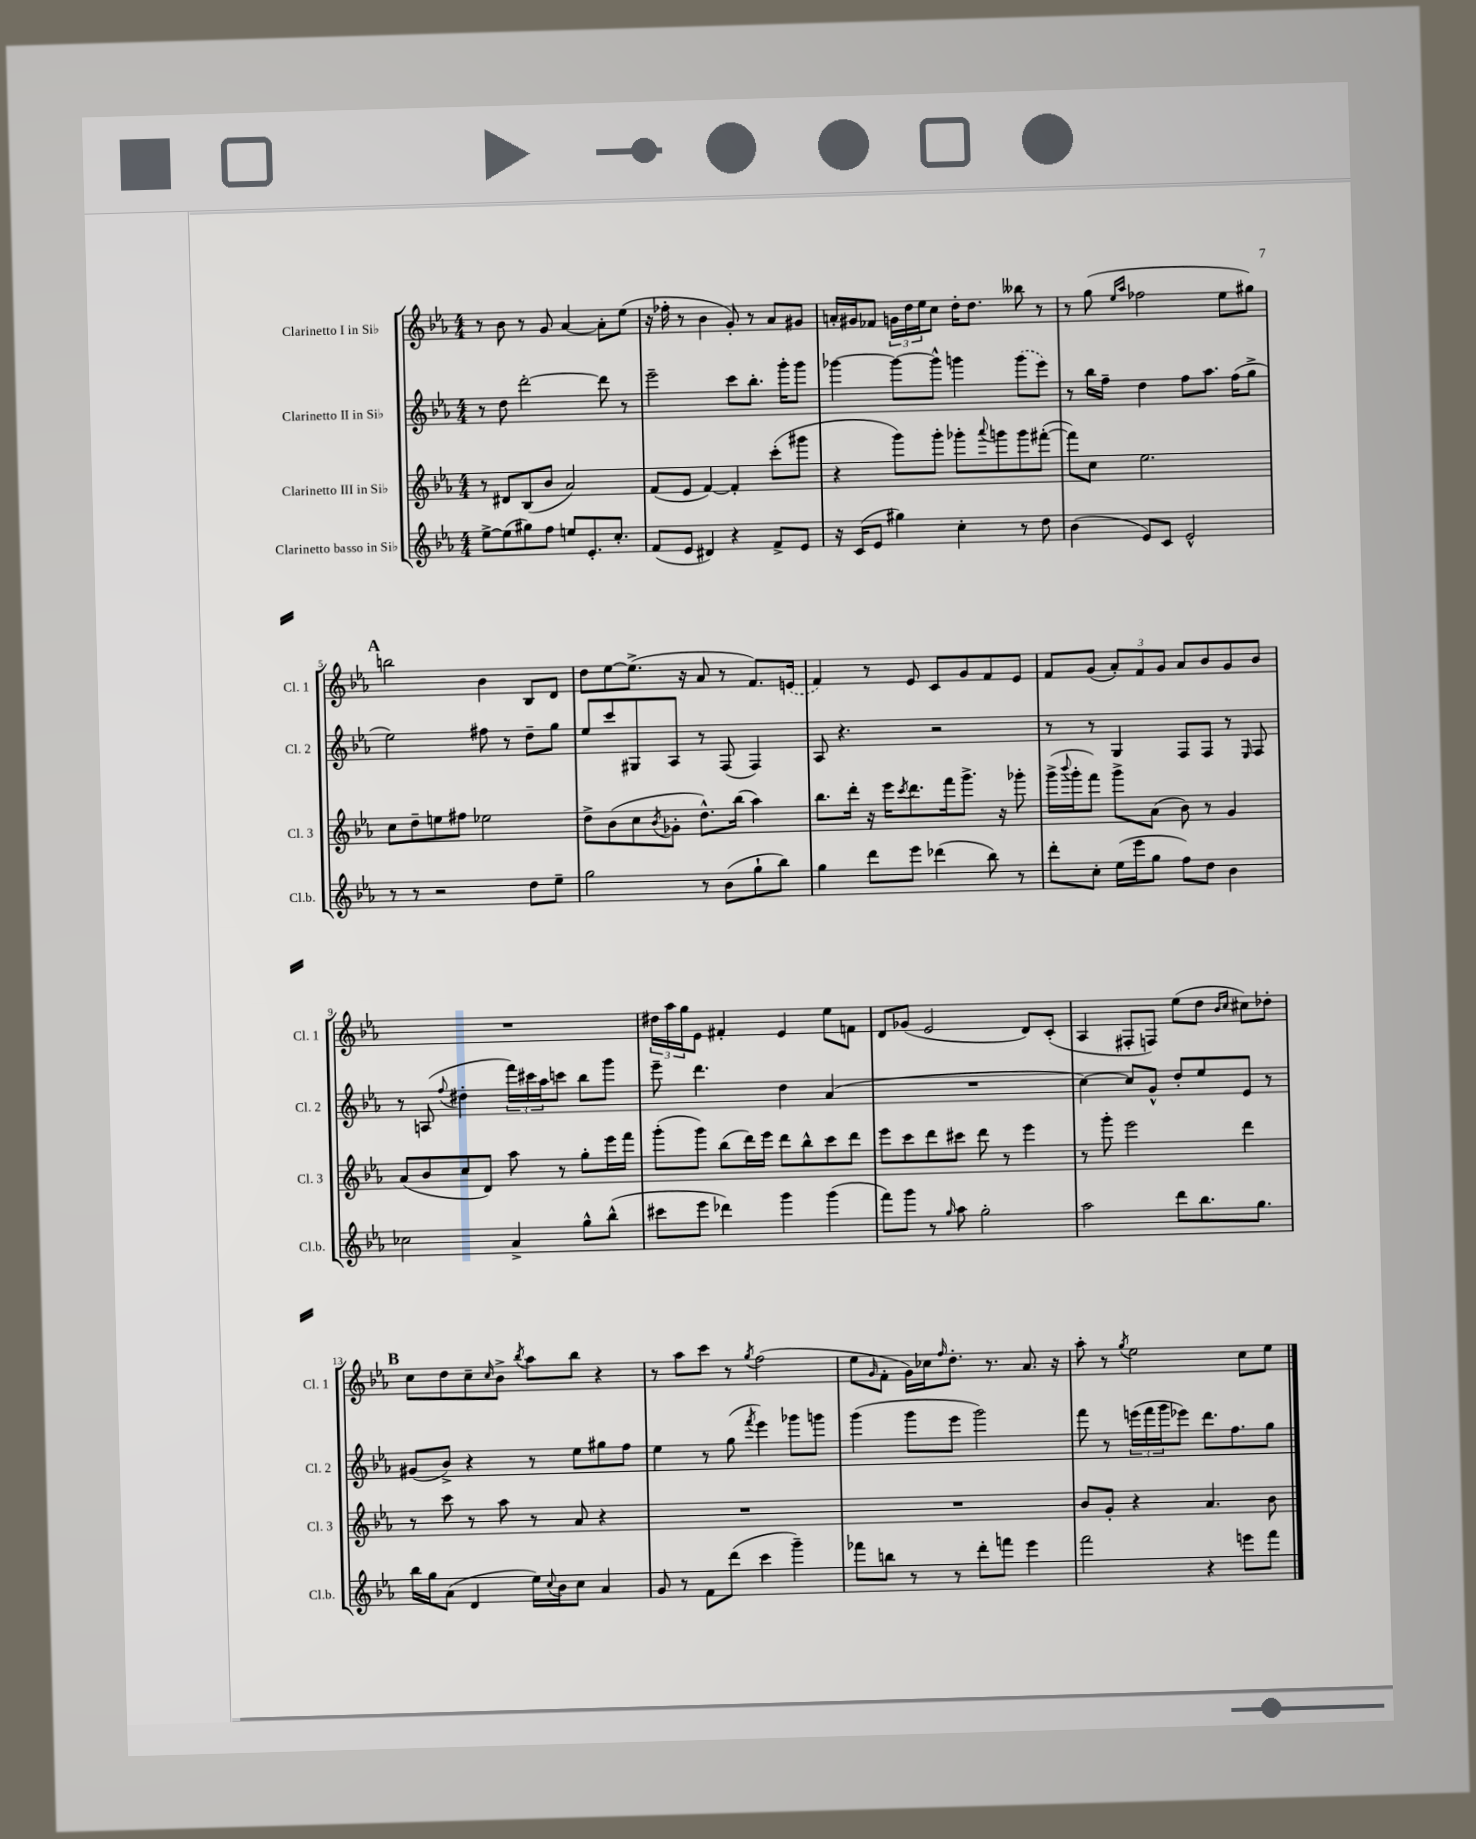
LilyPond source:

<<
\new StaffGroup <<
\new Staff = "s0" \with { instrumentName = "Clarinetto I in Sib" shortInstrumentName = "Cl. 1" } {
    \clef treble \key ees \major \numericTimeSignature \time 4/4
    r8 bes'8 r8 g'8 aes'4~ aes'8-. ees''8( |
    r16 fes''16-. r8 bes'4 g'8-.) r8 aes'8 gis'8 |
    a'16-. gis'16 fes'8 \tuplet 3/2 { g'16 d''16 ees''16 } c''8 d''16-. d''8. beses''8 r8 |
    r8 g''8( \grace { ees''16 aes''16 } fes''2 ees''8 gis''8) |
    \mark \markup { \bold "A" } b''2 bes'4 bes8 d'8 |
    d''8 ees''8~ ees''8.->( r16 aes'8 r8 f'8.) \once \slurDashed e'16( |
    f'4) r8 ees'8 c'8 g'8 f'8 ees'8 |
    f'8 g'8( \tuplet 3/2 { aes'8-.) f'8 g'8 } aes'8 bes'8 g'8 bes'8 |
    R1 |
    \tuplet 3/2 { dis''16 aes''16 g''16 } ees'8 fis'4-. ees'4 ees''8 f'8 |
    d'8 ges'8( ees'2 d'8) c'8-.( |
    aes4 fis8-. f8) ees''8( d''8 \grace { bes'16 c''16 } cis''8) des''8-. |
    \mark \markup { \bold "B" } c''8 d''8 c''8-- \grace { c''16 } bes'8-> \acciaccatura { bes''8 } aes''8 bes''8 r4 |
    r8 aes''8 c'''8 r8 \acciaccatura { g''8 } f''2( |
    ees''8 \grace { g'16 } f'8-. g'16) ces''16 \grace { f''16 } d''8.-. r8. aes'8. r16 |
    aes''8-. r8 \acciaccatura { g''8 } ees''2 c''8 ees''8 \bar "|." |
}
\new Staff = "s1" \with { instrumentName = "Clarinetto II in Sib" shortInstrumentName = "Cl. 2" } {
    \clef treble \key ees \major \numericTimeSignature \time 4/4
    r8 d''8 d'''2~-. d'''8 r8 |
    ees'''2-- c'''8 bes''8.-. g'''16-. g'''8 |
    ges'''4~ ges'''8~ ges'''8-^ g'''4 \once \slurDashed g'''8( ees'''8) |
    r8 bes''16 f''16-- d''4 f''8 aes''8. f''16( g''8-> |
    \mark \markup { \bold "A" } ees''2) fis''8 r8 d''8-- g''8 |
    ees''8 c'''8 gis8 aes8 r8 f8( f4) |
    aes8 r4. r2 |
    r8 r8 g4 f8 f8 r8 \grace { ees16 } f8 |
    r8 a8( \appoggiatura { f''8 } dis''4-. \tuplet 3/2 { f'''16) cis'''16 aes''16 } c'''8 bes''8 g'''8 |
    ees'''8-- d'''4. d''4 aes'4( |
    R1 |
    c''4~) c''8 g'8-^ d''8-. ees''8 ees'8 r8 |
    \mark \markup { \bold "B" } gis'8( bes'8->) r4 r8 ees''8 gis''8 f''8 |
    ees''4 r8 g''8( \acciaccatura { f'''8 } ees'''4) ges'''8 g'''8 |
    g'''4( g'''8 ees'''8 g'''2) |
    f'''8 r8 \tuplet 3/2 { e'''16( f'''16 g'''16 } ees'''8) d'''8. f''8. g''8 \bar "|." |
}
\new Staff = "s2" \with { instrumentName = "Clarinetto III in Sib" shortInstrumentName = "Cl. 3" } {
    \clef treble \key ees \major \numericTimeSignature \time 4/4
    r8 dis'8 bes8( bes'8 aes'2) |
    f'8( ees'8 f'4~) f'4-. c'''8-.( gis'''8 |
    r4 g'''8) g'''8-. ges'''8-. \appoggiatura { aes'''8 } g'''8 g'''8 fis'''8~-.( |
    fis'''8) c''8 ees''2. |
    \mark \markup { \bold "A" } c''8 d''8-- e''8 fis''8 ees''2 |
    d''8-> bes'8( c''8 \acciaccatura { bes'8 } ges'8-. d''8.-^) bes''16( aes''4) |
    bes''8. d'''16-. r16 ees'''16 \acciaccatura { c'''8 } d'''8. f'''16 g'''8.-> r16 ges'''8-. |
    g'''16->( \appoggiatura { bes'''8 } g'''16-. f'''8) g'''8-> aes'8( bes'8) r8 g'4 |
    aes'8( bes'8 c''8 d'8) aes''8 r8 g''8-. ees'''16 f'''16 |
    g'''8-.( g'''8) bes''8( d'''16) ees'''16 d'''8 bes''8-^ c'''8 d'''8 |
    ees'''8 c'''8 d'''8 cis'''8 d'''8 r8 ees'''4 |
    r8 g'''8-. ees'''2 d'''4 |
    \mark \markup { \bold "B" } r8 c'''8 r8 aes''8 r8 aes'8 r4 |
    R1 |
    R1 |
    bes'8 g'8-. r4 aes'4. bes'8 \bar "|." |
}
\new Staff = "s3" \with { instrumentName = "Clarinetto basso in Sib" shortInstrumentName = "Cl.b." } {
    \clef treble \key ees \major \numericTimeSignature \time 4/4
    ees''8~-> ees''8( gis''8) f''8 e''8 ees'8.-. c''8.-. |
    f'8( ees'8 dis'4) r4 f'8-> ees'8 |
    r16 c'16( ees'8 gis''4) c''4-. r8 d''8 |
    bes'4( ees'8) c'8 ees'2-^ |
    \mark \markup { \bold "A" } r8 r8 r2 d''8 ees''8-- |
    g''2 r8 bes'8( g''8-! bes''8) |
    g''4 d'''8 ees'''8 des'''4( bes''8) r8 |
    d'''8-. c''8-. ees''16( ees'''16 g''8 f''8) d''8 bes'4 |
    ces''2 aes'4-> g''8-^ bes''8-^( |
    cis'''8 ees'''8 des'''4) g'''4 g'''4( |
    f'''8) g'''8 r8 \grace { g''16 } aes''8 g''2-. |
    aes''2 d'''8 bes''8. g''8. |
    \mark \markup { \bold "B" } bes''16 g''16 aes'8( d'4 ees''16) \appoggiatura { c''8 } bes'16 c''8 aes'4 |
    g'8 r8 f'8 d'''8( c'''4 g'''4--) |
    fes'''8 b''8 r8 r8 d'''8-. f'''8 ees'''4 |
    f'''2 r4 e'''8 f'''8 \bar "|." |
}
>>
>>
